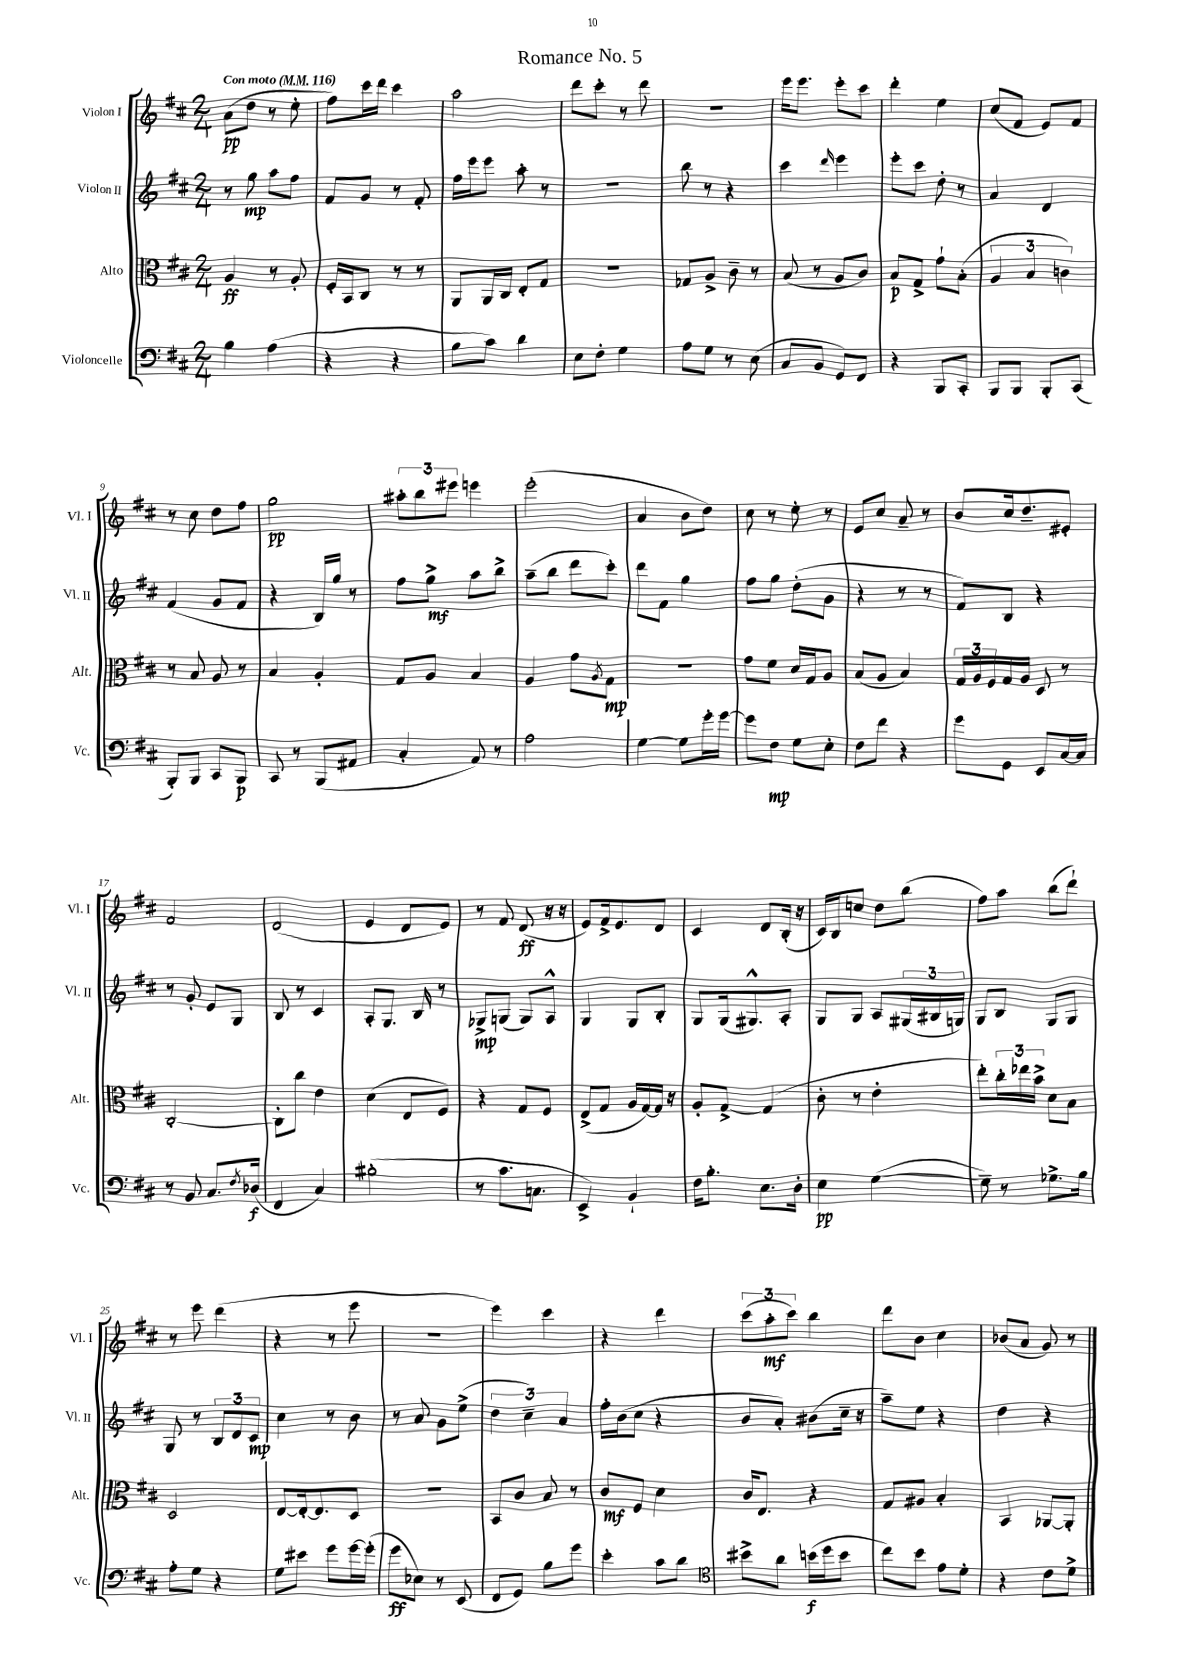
\header { title = "Romance No. 5" }
<<
\new StaffGroup <<
\new Staff = "s0" \with { instrumentName = "Violon I" shortInstrumentName = "Vl. I" } {
    \clef treble \key d \major \numericTimeSignature \time 2/4 \tempo "Con moto" 4 = 116
    a'8\pp( d''8 r8 e''8-. |
    fis''8) cis'''16 d'''16 cis'''4 |
    a''2 |
    d'''8 cis'''8-. r8 d'''8 |
    r2 |
    e'''16 e'''8. e'''8-. cis'''8 |
    d'''4-. e''4 |
    cis''8( fis'8 e'8) fis'8 |
    r8 cis''8 d''8 fis''8 |
    g''2\pp |
    \tuplet 3/2 { ais''8-. b''8 eis'''8 } e'''4 |
    e'''2-.( |
    a'4 b'8 d''8) |
    cis''8 r8 e''8-. r8 |
    e'8 cis''8 a'8-- r8 |
    b'8 cis''16 d''8.-- eis'8-. |
    fis'2 |
    d'2( |
    e'4 d'8 e'8) |
    r8 fis'8 d'8\ff( r16 r16 |
    e'8) fis'16-> e'8. d'8 |
    cis'4 d'8 b16-.( r16 |
    cis'16) b16 c''8 d''8 b''8( |
    fis''8) a''8 b''8( d'''8-!) |
    r8 e'''8 d'''4( |
    r4 r8 e'''8 |
    R2 |
    e'''4) cis'''4 |
    r4 d'''4 |
    \tuplet 3/2 { cis'''8( a''8-.\mf cis'''8) } b''4 |
    d'''8 b'8 cis''4 |
    bes'8( a'8 g'8) r8 \bar "|." |
}
\new Staff = "s1" \with { instrumentName = "Violon II" shortInstrumentName = "Vl. II" } {
    \clef treble \key d \major \numericTimeSignature \time 2/4
    r8 g''8\mp a''8 fis''8 |
    fis'8 g'8 r8 fis'8-. |
    fis''16 e'''16 e'''8 a''8-. r8 |
    r2 |
    b''8 r8 r4 |
    cis'''4 \grace { d'''16 } e'''4 |
    e'''8-. cis'''8 d''8-. r8 |
    a'4 d'4 |
    fis'4( g'8 fis'8 |
    r4 b16) g''16 r8 |
    fis''8 g''8->\mf a''8 b''8-> |
    a''8--( b''8 d'''8 cis'''8-.) |
    d'''8 fis'8 g''4 |
    fis''8 g''8 d''8-.( g'8 |
    r4 r8 r8 |
    fis'8) b8 r4 |
    r8 g'8-. e'8 g8 |
    b8 r8 cis'4 |
    a8-. g8. b16 r8 |
    ges8->\mp g8( g8) a8-^ |
    g4 g8 b8-. |
    g8 g16( gis8.-^) a8-. |
    g8 g8 a8 \tuplet 3/2 { gis16( bis16 g16) } |
    g8 b8 g8 g8 |
    g8 r8 \tuplet 3/2 { b8 d'8 cis'8\mp } |
    cis''4 r8 b'8 |
    r8 a'8 g'8 e''8->( |
    \tuplet 3/2 { d''4 cis''4--) a'4 } |
    fis''16-. b'16( cis''8 r4 |
    b'8 a'8-.) bis'8( cis''16-- r16 |
    a''8--) e''8 r4 |
    d''4 r4 \bar "|." |
}
\new Staff = "s2" \with { instrumentName = "Alto" shortInstrumentName = "Alt." } {
    \clef alto \key d \major \numericTimeSignature \time 2/4
    a4\ff r8 a8-. |
    fis16-. b,16 cis8 r8 r8 |
    a,8 a,16 cis16 e8-. g8 |
    R2 |
    ges8 a8-> cis'8-- r8 |
    b8( r8 a8 cis'8) |
    b8\p g8-> g'8-! b8-.( |
    \tuplet 3/2 { a4 b4 c'4) } |
    r8 b8 a8 r8 |
    b4 a4-. |
    g8 a8 b4 |
    a4 g'8 \acciaccatura { a8 } g8\mp |
    R2 |
    g'8 fis'8 d'16 g16 a8 |
    b8( a8 b4) |
    \tuplet 3/2 { g16 a16 fis16 } g16 a16 d8 r8 |
    cis2~-. |
    cis8-. cis''8 e'4 |
    d'4( e8 fis8) |
    r4 g8 fis8 |
    e8->( g8 a16 g16~) g16 r16 |
    a8-. g8~-> g4( |
    cis'8-. r8 e'4-. |
    e''8-.) \tuplet 3/2 { cis''16-. ees''16 b'16-> } d'8 b8 |
    d2 |
    e8~ e16~-. e8. d8 |
    R2 |
    b,8 cis'8 b8 r8 |
    cis'8\mf fis8 d'4 |
    cis'16 e8. r4 |
    g8 ais8 b4-. |
    b,4 aes,8~ aes,8-. \bar "|." |
}
\new Staff = "s3" \with { instrumentName = "Violoncelle" shortInstrumentName = "Vc." } {
    \clef bass \key d \major \numericTimeSignature \time 2/4
    b4 a4( |
    r4 r4 |
    b8 cis'8) d'4 |
    e8 fis8-. g4 |
    a8 g8 r8 e8( |
    cis8 b,8 g,8) fis,8 |
    r4 b,,8 cis,8-. |
    b,,8 b,,8 b,,8-. cis,8( |
    b,,8-.) b,,8 cis,8 b,,8\p |
    cis,8 r8 b,,8( ais,8 |
    cis4-. a,8) r8 |
    a2 |
    g4~ g8 g'16-. g'16~ |
    g'8 fis8\mp g8 e8-. |
    fis8 fis'8 r4 |
    g'8 g,8 e,8 cis16~ cis16 |
    r8 b,8 cis8. \acciaccatura { fis8 } des16\f( |
    fis,4 cis4) |
    bis2-.( |
    r8 cis'8. c8. |
    e,4->) b,4-! |
    fis16 b8.-. e8. d16-. |
    e4\pp g4~( |
    g8--) r8 ges8.-> b16 |
    a8-. g8 r4 |
    g8 eis'8 g'8 g'16~ g'16-.( |
    g'8\ff ees8) r8 e,8( |
    fis,8 g,8) b8 g'8 |
    e'4-. cis'8 d'8 |
    \clef tenor bis'8-> a'8 b'16\f( d''16 b'8 |
    cis''8) b'8 e'8 d'8-. |
    r4 cis'8 d'8-> \bar "|." |
}
>>
>>
